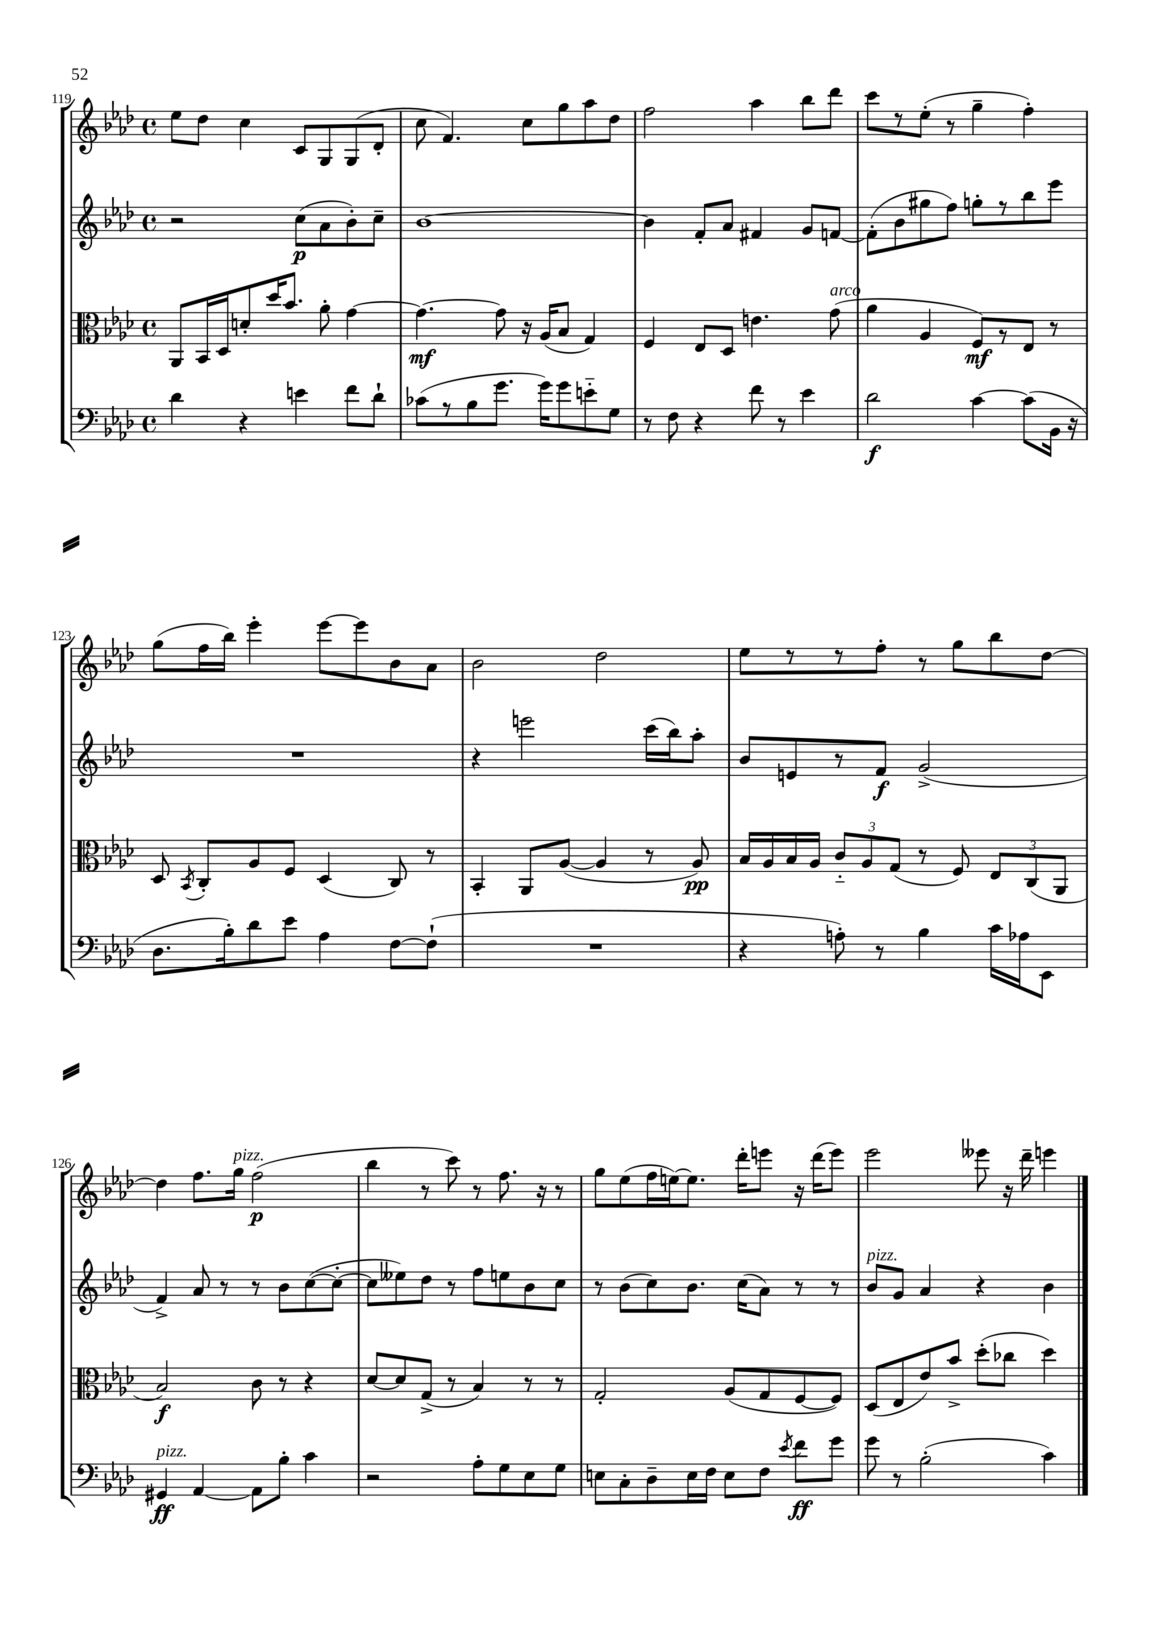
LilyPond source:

<<
\new StaffGroup <<
\new Staff = "s0" {
    \clef treble \key aes \major \defaultTimeSignature \time 4/4
    \autoBeamOff ees''8[ des''8] c''4 c'8[ g8 g8( des'8]-. |
    c''8 f'4.) c''8[ g''8 aes''8 des''8] |
    f''2 aes''4 bes''8[ des'''8] |
    c'''8[ r8 ees''8]-.( r8 g''4-- f''4-.) |
    g''8[( f''16 bes''16]) ees'''4-. ees'''8[~ ees'''8 bes'8 aes'8] |
    bes'2 des''2 |
    ees''8[ r8 r8 f''8]-. r8 g''8[ bes''8 des''8]~ |
    des''4 f''8.[ g''16]^\markup { \italic "pizz." } f''2\p( |
    bes''4 r8 c'''8) r8 f''8. r16 r8 |
    g''8[ ees''8( f''16 e''16~) e''8.] des'''16[-. e'''8] r16 des'''16[( e'''8]) |
    ees'''2 eeses'''8 r16 des'''16-- e'''4 \bar "|." |
}
\new Staff = "s1" {
    \clef treble \key aes \major \defaultTimeSignature \time 4/4
    \autoBeamOff r2 c''8[\p( aes'8 bes'8-.) c''8]-- |
    bes'1~ |
    bes'4 f'8[-. aes'8] fis'4 g'8[ f'8]~ |
    f'8[-.( bes'8 gis''8 f''8]) g''8[-. r8 bes''8 ees'''8] |
    R1 |
    r4 e'''2 c'''16[( bes''16) aes''8]-. |
    bes'8[ e'8 r8 f'8]\f g'2->( |
    f'4->) aes'8 r8 r8 bes'8[ c''8~( c''8]~-. |
    c''8[ eeses''8) des''8] r8 f''8[ e''8 bes'8 c''8] |
    r8 bes'8[( c''8) bes'8.] c''16[( aes'8]) r8 r8 |
    bes'8[^\markup { \italic "pizz." } g'8] aes'4 r4 bes'4 \bar "|." |
}
\new Staff = "s2" {
    \clef alto \key aes \major \defaultTimeSignature \time 4/4
    \autoBeamOff aes,8[ bes,16 des16 d'8-. des''16 bes'8.] aes'8-. g'4~ |
    g'4.~\mf g'8 r16 aes16[( bes8] g4) |
    f4 ees8[ des8] e'4. g'8^\markup { \italic "arco" }( |
    aes'4 aes4 f8[\mf) r8 ees8] r8 |
    des8 \acciaccatura { bes,8 } c8[-. aes8 f8] des4( c8) r8 |
    bes,4-. aes,8[ aes8]~( aes4 r8 aes8\pp) |
    bes16[ aes16 bes16 aes16] \tuplet 3/2 { c'8[-_ aes8 g8]( } r8 f8) \tuplet 3/2 { ees8[ c8( aes,8] } |
    bes2\f) c'8 r8 r4 |
    des'8[~ des'8 g8]->( r8 bes4) r8 r8 |
    g2-. aes8[( g8 f8~ f8]) |
    des8[( ees8 ees'8) bes'8]-> des''8[-.( ces''8] des''4) \bar "|." |
}
\new Staff = "s3" {
    \clef bass \key aes \major \defaultTimeSignature \time 4/4
    \autoBeamOff des'4 r4 e'4 f'8[ des'8]-! |
    ces'8[( r8 bes8 g'8.] g'16[) g'8 e'8-_ g8] |
    r8 f8 r4 f'8 r8 ees'4 |
    des'2\f c'4~ c'8[( bes,16] r16 |
    des8.[ bes16-.) des'8 ees'8] aes4 f8[~ f8]-!( |
    R1 |
    r4 a8-.) r8 bes4 c'16[ aes16 ees,8] |
    gis,4\ff^\markup { \italic "pizz." } aes,4~ aes,8[ bes8]-. c'4 |
    r2 aes8[-. g8 ees8 g8] |
    e8[ c8-. des8-- e16 f16] e8[ f8] \acciaccatura { ees'8 } f'8[\ff g'8] |
    g'8 r8 bes2-.( c'4) \bar "|." |
}
>>
>>
\layout { \context { \Score currentBarNumber = #119 } }
